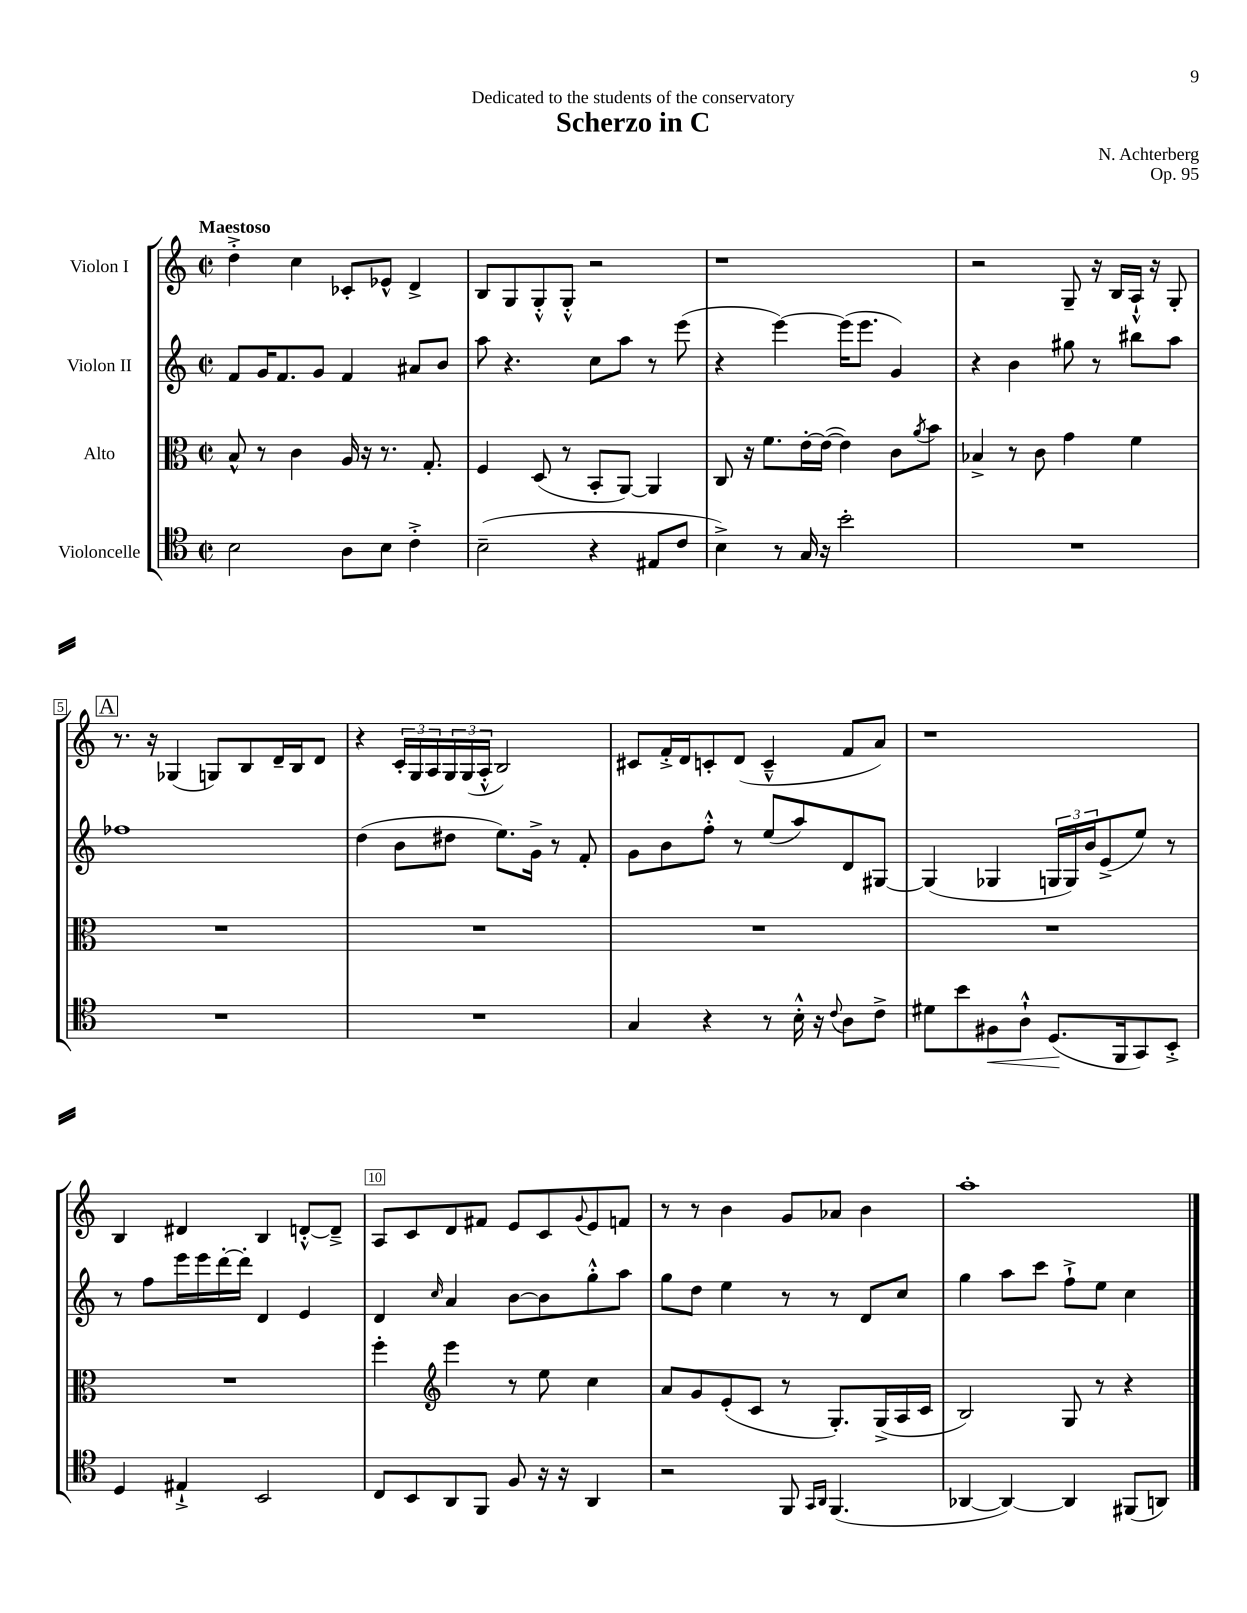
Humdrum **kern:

**kern	**dynam	**kern	**kern	**kern
*part4	*part4	*part3	*part2	*part1
*staff4	*staff4	*staff3	*staff2	*staff1
*I"Violoncelle	*	*I"Alto	*I"Violon II	*I"Violon I
*clefC4	*	*clefC3	*clefG2	*clefG2
*k[]	*	*k[]	*k[]	*k[]
*M2/2	*	*M2/2	*M2/2	*M2/2
*met(c|)	*	*met(c|)	*met(c|)	*met(c|)
=1	=1	=1	=1	=1
!	!	!	!	!LO:TX:a:B:t=Maestoso
2B\	.	8B^^/	8f/L	4dd'^\
.	.	8r	16g/K	.
.	.	.	8.f/	.
.	.	4c\	.	4cc\
.	.	.	8g/J	.
8A\L	.	16A/	4f/	8c-X'/L
.	.	16r	.	.
8B\J	.	8.r	.	8e-X^^/J
4c'^\	.	.	8a#X/L	4d^/
.	.	8.G'/	.	.
.	.	.	8b/J	.
=2	=2	=2	=2	=2
(2B~\	.	4F/	8aa\	8B/L
.	.	.	4.r	8G/
.	.	(8D/	.	8G'^^/
.	.	8r	.	8G'^^/J
4r	.	8BB'/L	8cc\L	2r
.	.	[8AA/J)	8aa\J	.
8E#X/L	.	4AA/]	8r	.
8c/J	.	.	(8eee\	.
=3	=3	=3	=3	=3
4B^\)	.	8C/	4r	1r
.	.	16r	.	.
.	.	8.f\L	.	.
8r	.	.	[4eee\)	.
16G/	.	[16e'\L	.	.
16r	.	(16e\JJ_	.	.
2b'\	.	4e\])	(16eee\KL]	.
.	.	.	8.eee\J	.
.	.	8c\L	4g/)	.
.	.	8qa/	.	.
.	.	8b\J	.	.
=4	=4	=4	=4	=4
1r	.	4B-X^/	4r	2r
.	.	8r	4b\	.
.	.	8c\	.	.
.	.	4g\	8gg#X\	8G~/
.	.	.	8r	16r
.	.	.	.	16B/LL
.	.	4f\	8bb#X\L	16A`^^/JJ
.	.	.	.	16r
.	.	.	8aa\J	8G'/
!!LO:LB:g=z
!!LO:REH:place=s1:t=A
=5	=5	=5	=5	=5
1r	.	1r	1ff-X	8.r
.	.	.	.	16r
.	.	.	.	(4G-X/
.	.	.	.	8Gn/L)
.	.	.	.	8B/
.	.	.	.	16d~/L
.	.	.	.	16B/J
.	.	.	.	8d/J
=6	=6	=6	=6	=6
1r	.	1r	(4dd\	4r
.	.	.	8b\L	24c'/LL
.	.	.	.	24G/
.	.	.	.	24A/
.	.	.	8dd#X\J	24G/
.	.	.	.	(24G/
.	.	.	.	24A'^^/JJ
.	.	.	8.ee\L)	2B/)
.	.	.	16g^\Jk	.
.	.	.	8r	.
.	.	.	8f'/	.
=7	=7	=7	=7	=7
4G/	.	1r	8g\L	8c#X/L
.	.	.	8b\	16f'^/L
.	.	.	.	16d/J
4r	.	.	8ff'^^\J	8cn'/
.	.	.	8r	(8d/J
8r	.	.	(8ee/L	4c~^^/
16B'^^\	.	.	8aa/)	.
16r	.	.	.	.
8qqc/	.	.	.	.
8A\L	.	.	8d/	8f/L
8c^\J	.	.	[8G#X/J	8a/J)
=8	=8	=8	=8	=8
8d#X\L	.	1r	(4G#/]	1r
8b\	.	.	.	.
!	!LO:HP:b	!	!	!
8F#X\	<	.	4G-X/	.
8A`^^\J	.	.	.	.
(8.D/L	.	.	24Gn/LL	.
.	.	.	24G/)	.
.	.	.	24b/J	.
.	.	.	(8e^/	.
16FF/k	[	.	.	.
8GG/)	.	.	8ee/J)	.
8BB'^/J	.	.	8r	.
!!LO:LB:g=z
=9	=9	=9	=9	=9
4D/	.	1r	8r	4B/
.	.	.	8ff\L	.
4E#X`^/	.	.	16eee\L	4d#X/
.	.	.	16eee\	.
.	.	.	[16ddd'\	.
.	.	.	16ddd'\JJ]	.
2BB/	.	.	4d/	4B/
.	.	.	4e/	[8dn'^^/L
.	.	.	.	8d~^/J]
=10	=10	=10	=10	=10
8C/L	.	4ff'\	4d/	8A/L
8BB/	.	.	.	8c/
*	*	*clefG2	*	*
.	.	.	16qqcc/	.
8AA/	.	4eee\	4a/	8d/
8FF/J	.	.	.	8f#X/J
8F/	.	8r	[8b\L	8e/L
16r	.	8ee\	8b\]	8c/
16r	.	.	.	.
.	.	.	.	8qqg/
4AA/	.	4cc\	8gg'^^\	8e/
.	.	.	8aa\J	8fn/J
=11	=11	=11	=11	=11
2r	.	8a/L	8gg\L	8r
.	.	8g/	8dd\J	8r
.	.	(8e'/	4ee\	4b\
.	.	8c/J	.	.
8FF/	.	8r	8r	8g/L
16qqGG/LL	.	.	.	.
16qqAA/JJ	.	.	.	.
(4.FF/	.	8.G'/L)	8r	8a-X/J
.	.	.	8d/L	4b\
.	.	(16G^/L	.	.
.	.	16A/	8cc/J	.
.	.	16c/JJ	.	.
=12	=12	=12	=12	=12
[4AA-X/	.	2B/)	4gg\	1aa'
4AA-/_)	.	.	8aa\L	.
.	.	.	8ccc\J	.
4AA-/]	.	8G/	8ff`^\L	.
.	.	8r	8ee\J	.
(8FF#X/L	.	4r	4cc\	.
8AAn/J)	.	.	.	.
==	==	==	==	==
*-	*-	*-	*-	*-
